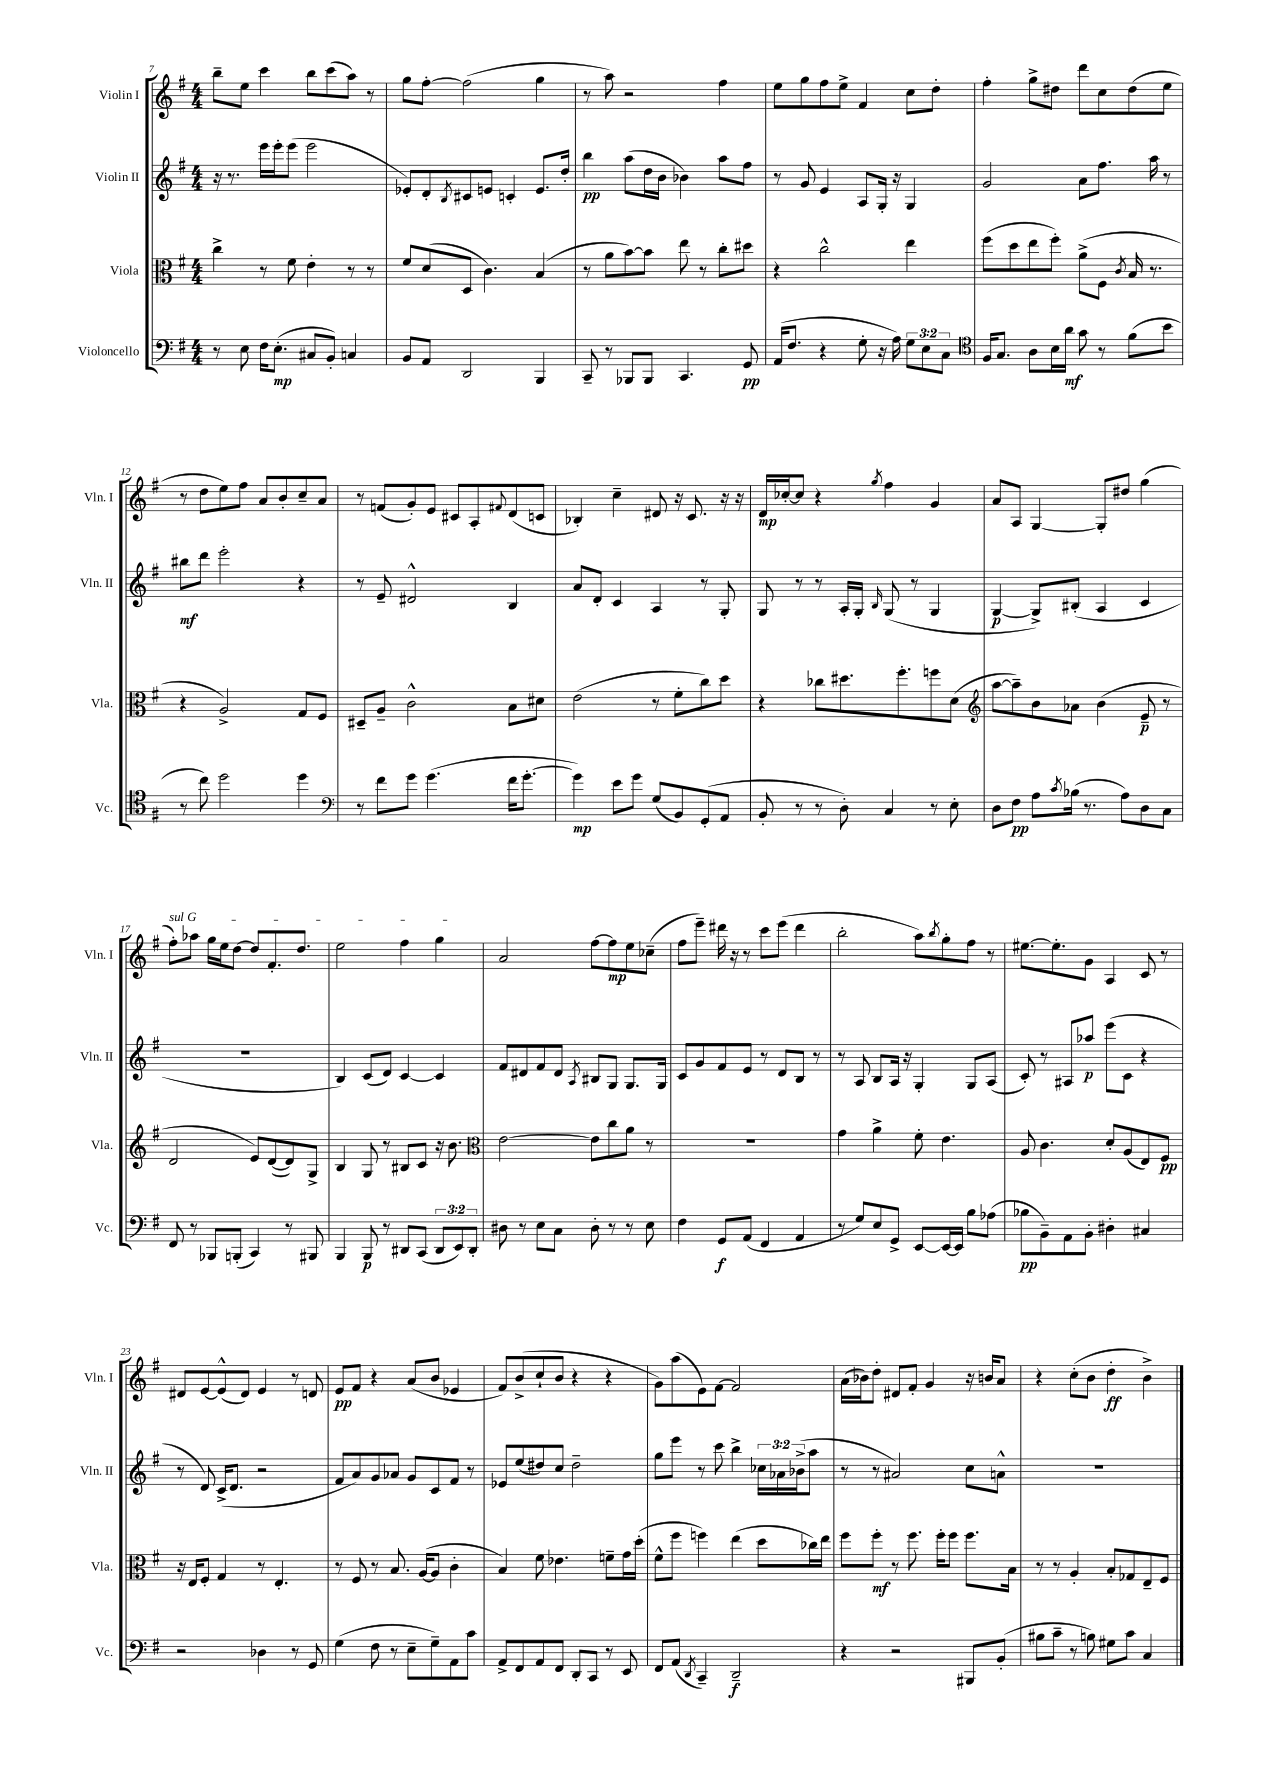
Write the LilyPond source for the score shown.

<<
\new StaffGroup <<
\new Staff = "s0" \with { instrumentName = "Violin I" shortInstrumentName = "Vln. I" } {
    \clef treble \key g \major \numericTimeSignature \time 4/4
    b''8-- e''8 c'''4 b''8 c'''8( a''8) r8 |
    g''8 fis''8~-. fis''2( g''4 |
    r8 a''8) r2 fis''4 |
    e''8 g''8 fis''8 e''8-> fis'4 c''8 d''8-. |
    fis''4-. g''8-> dis''8 d'''8 c''8 dis''8( e''8 |
    r8 d''8 e''8) fis''8 a'8 b'8-. c''8-- a'8 |
    r8 f'8( g'8-.) e'8 cis'8 a8-. \appoggiatura { fis'8 } d'8( c'8 |
    bes4-.) c''4-- dis'8 r16 c'8. r16 r16 |
    d'16\mp ces''16~-. ces''8 r4 \acciaccatura { g''8 } fis''4 g'4 |
    a'8 a8 g4~ g8-. dis''8 g''4( |
    \once \override TextSpanner.bound-details.left.text = \markup { \italic "sul G" } fis''8-.\startTextSpan) aes''8 g''16 e''16 d''8~ d''8 fis'8.-. d''8. |
    e''2 fis''4 g''4\stopTextSpan |
    a'2 fis''8~ fis''8\mp e''8 ces''8--( |
    fis''8 e'''8--) dis'''16 r16 r8 c'''8 e'''8( dis'''4 |
    b''2-. a''8) \acciaccatura { b''8 } g''8-. fis''8 r8 |
    eis''8.~ eis''8.-. g'8 a4 c'8 r8 |
    dis'8 e'8~ e'8-^( dis'8) e'4 r8 d'8 |
    e'8\pp fis'8 r4 a'8( b'8 ees'4 |
    fis'8) b'8->( c''8-! b'8 r4 r4 |
    g'8) a''8( e'8) fis'8~ fis'2 |
    a'16( bes'16) d''8-. dis'8 fis'8-. g'4 r16 b'16 a'8 |
    r4 c''8-.( b'8 d''4-.\ff b'4->) \bar "|." |
}
\new Staff = "s1" \with { instrumentName = "Violin II" shortInstrumentName = "Vln. II" } {
    \clef treble \key g \major \numericTimeSignature \time 4/4 \override Staff.TupletNumber.text = #tuplet-number::calc-fraction-text
    r16 r8. e'''16 e'''16-. e'''8( e'''2 |
    ees'8-.) d'8-. \acciaccatura { b8 } cis'8 e'8 c'4-. e'8. d''16-. |
    b''4\pp a''8( d''16 b'16 bes'4) a''8 fis''8 |
    r8 g'8 e'4 a8 g16-. r16 g4 |
    g'2 a'8 fis''8. a''16 r8 |
    bis''8\mf d'''8 e'''2-. r4 |
    r8 e'8-- dis'2-^ b4 |
    a'8 d'8-. c'4 a4 r8 g8-. |
    g8 r8 r8 a16-. g16-. \grace { b16 } g8( r8 g4 |
    g4~\p g8->) bis8-.( a4 c'4 |
    R1 |
    b4) c'8( d'8) c'4~ c'4 |
    fis'8 dis'8 fis'8 dis'8 \acciaccatura { a8 } bis8 g8 g8. g16 |
    c'8 g'8 fis'8 e'8 r8 d'8 b8 r8 |
    r8 a8 b8 a16 r16 g4-. g8 a8( |
    c'8-.) r8 ais8 aes''8\p e'''8( c'8 r4 |
    r8 d'8) c'16->( d'8. r2 |
    fis'8 a'8) g'8 aes'8 g'8 c'8 fis'8 r8 |
    ees'8 e''8( dis''8) c''8 dis''2-- |
    g''8 e'''8 r8 c'''8 b''4-> \tuplet 3/2 { ces''16 aes'16 bes'16->( } a''8 |
    r8 r8 ais'2) c''8 a'8-^ |
    R1 \bar "|." |
}
\new Staff = "s2" \with { instrumentName = "Viola" shortInstrumentName = "Vla." } {
    \clef alto \key g \major \numericTimeSignature \time 4/4
    c''4-> r8 fis'8 e'4-. r8 r8 |
    fis'8 d'8( d8 c'4.) b4( |
    r8 a'8 b'8~) b'8 e''8 r8 c''8-. dis''8 |
    r4 c''2-^ e''4 |
    fis''8( d''8 e''8 fis''8-.) a'8->( fis8 \acciaccatura { c'8 } b16 r8. |
    r4 a2->) g8 fis8 |
    dis8-- a8-- c'2-^ b8 dis'8 |
    e'2( r8 fis'8-. c''8) d''8 |
    r4 ces''8 dis''8. fis''8.-. f''8 d'8( |
    \clef treble a''8~ a''8--) b'8 aes'8 b'4( e'8--\p r8 |
    d'2 e'8) d'8~( d'8) g8-> |
    b4 g8 r8 bis8 c'8 r16 b'8. |
    \clef alto e'2~ e'8 c''8 a'8 r8 |
    r1 |
    g'4 a'4-> fis'8-. e'4. |
    a8 c'4. d'8-. a8( e8) fis8\pp |
    r16 e16 fis8-. g4 r8 e4.-. |
    r8 fis8 r8 b8. a16~( a8 c'4-. |
    b4) fis'8 ees'4. f'8-- g'16 d''16-.( |
    fis'8-^ fis''8 f''4) e''4( d''8 ces''16) e''16 |
    fis''8 fis''8-.\mf r8 fis''8. fis''16-. fis''8 fis''8. b16 |
    r8 r8 a4-. b8-. ges8 e8-- fis8 \bar "|." |
}
\new Staff = "s3" \with { instrumentName = "Violoncello" shortInstrumentName = "Vc." } {
    \clef bass \key g \major \numericTimeSignature \time 4/4 \override Staff.TupletNumber.text = #tuplet-number::calc-fraction-text
    r8 e8 fis16 e8.-.\mp( cis8 b,8-.) c4 |
    b,8 a,8 d,2 b,,4 |
    c,8-- r8 bes,,8 bes,,8 c,4. g,8\pp |
    a,16( fis8. r4 g8-. r16 a16) \tuplet 3/2 { g8 e8 c8 } |
    \clef tenor fis16 g8. a8 b16 a'16\mf g'8 r8 fis'8( b'8 |
    r8 c''8) d''2 d''4 |
    \clef bass r8 fis'8 g'8 g'4.( fis'16 g'8.~-. |
    g'4\mp) e'8 g'8 g8( b,8) g,8-.( a,8 |
    b,8-. r8 r8 d8-.) c4 r8 e8-. |
    d8 fis8\pp a8 \acciaccatura { c'8 } bes16( r8. a8) d8 c8 |
    fis,8 r8 bes,,8 b,,8-.( c,4) r8 bis,,8 |
    b,,4 b,,8\p r8 dis,8 c,8( \tuplet 3/2 { dis,8 e,8) dis,8-. } |
    dis8 r8 e8 c8 dis8-. r8 r8 e8 |
    fis4 g,8\f a,8( fis,4 a,4 |
    r8 g8) e8 g,8-> e,8~ e,16~ e,16 b8 aes8( |
    bes8\pp b,8--) a,8 b,8-. dis4-. cis4 |
    r2 des4 r8 g,8 |
    g4( fis8 r8 e8-- g8--) a,8 c'8 |
    a,8-> fis,8 a,8 fis,8 d,8-. c,8 r8 e,8 |
    fis,8 a,8( \acciaccatura { d,8 } c,4--) d,2--\f |
    r4 r2 bis,,8 b,8-.( |
    bis8 c'8-- r8 b8) gis8 c'8 c4 \bar "|." |
}
>>
>>
\layout { \context { \Score currentBarNumber = #7 } }
